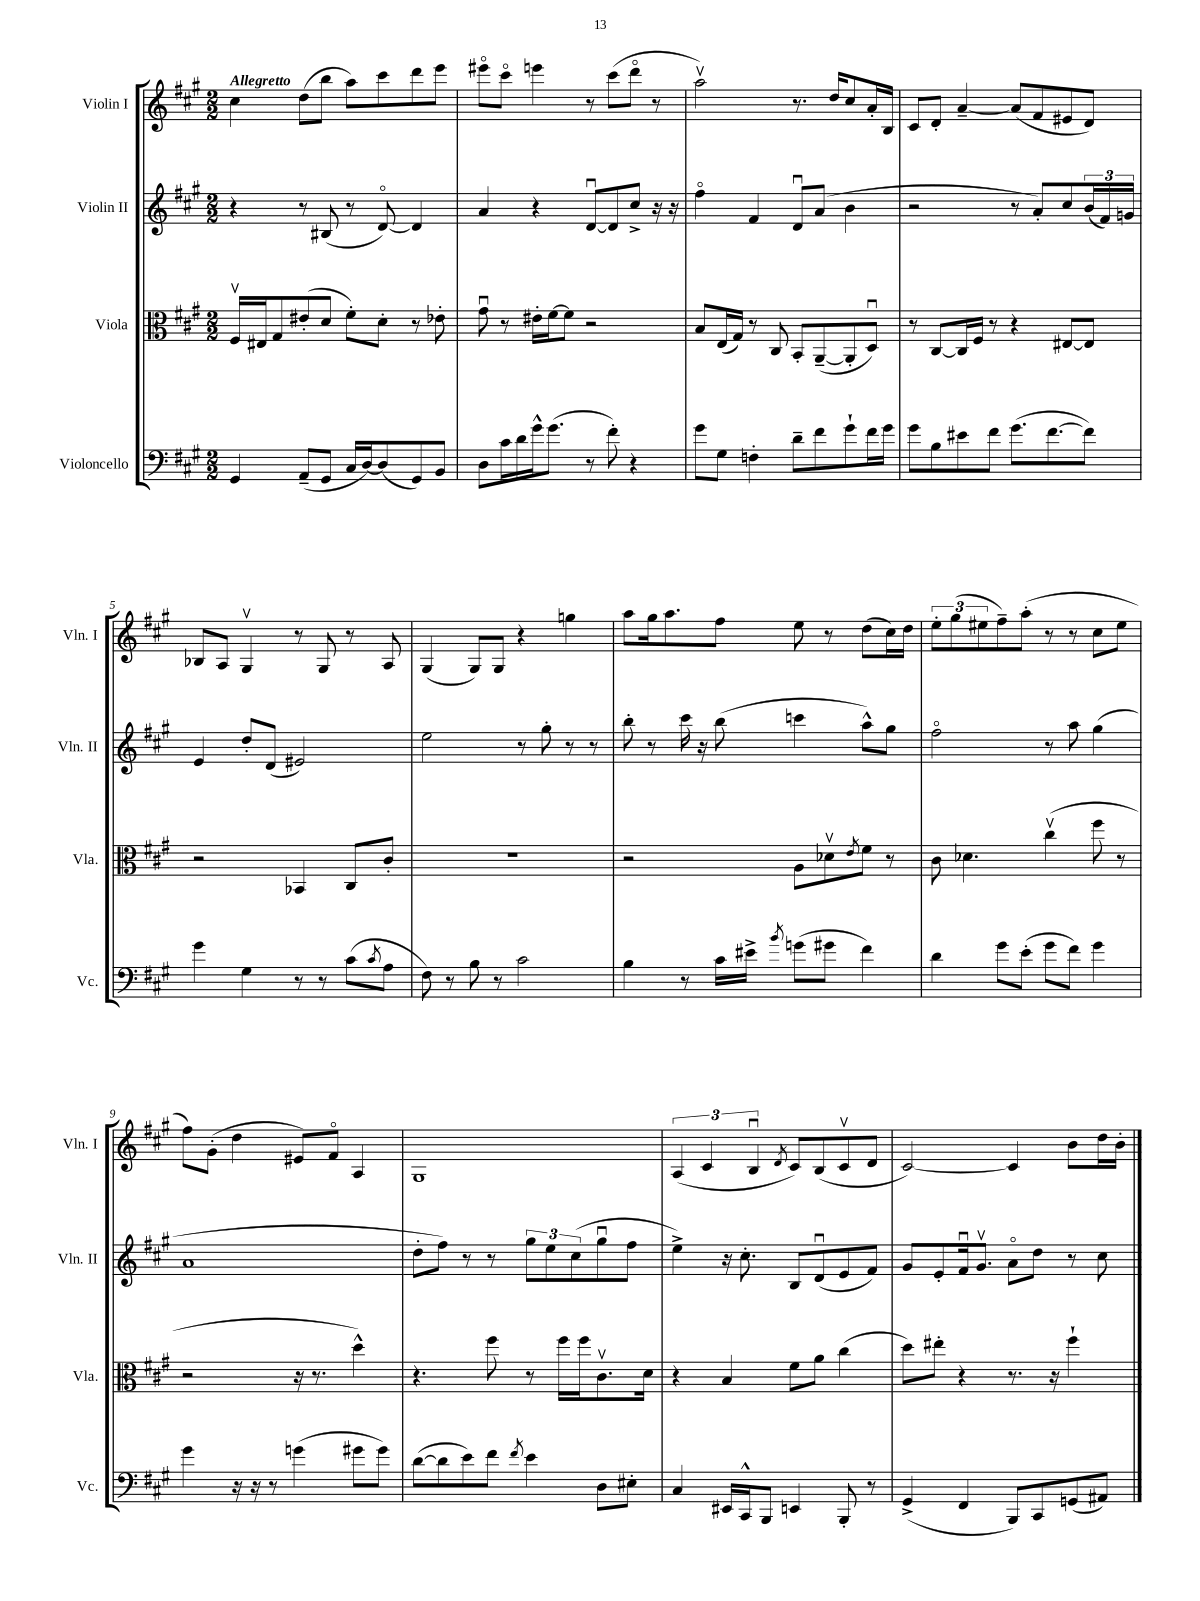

**kern	**kern	**kern	**kern
*staff4	*staff3	*staff2	*staff1
*clefF4	*clefC3	*clefG2	*clefG2
*k[f#c#g#]	*k[f#c#g#]	*k[f#c#g#]	*k[f#c#g#]
*M2/2	*M2/2	*M2/2	*M2/2
4GG#	16F#v	4r	4cc#
.	16E#	.	.
.	8G#	.	.
(8AA~	(8e#'	8r	(8dd
8GG#	8d	(8B#	8bb
16C#	8f#')	8r	8aa)
[16D)	.	.	.
(8D]	8d'	[8do)	8ccc#
8GG#)	8r	4d]	8ddd
8BB	8e-'	.	8eee
=	=	=	=
8D	8g#u	4a	8eee#o
16c#	8r	.	8ccc#o
16d	.	.	.
16g#^^	16e#'	4r	4eee
(8.g#	[16f#	.	.
.	8f#]	.	.
8r	2r	[8du	8r
8f#')	.	8d]	(8ccc#
4r	.	8cc#^	8dddo
.	.	16r	8r
.	.	16r	.
=	=	=	=
8g#	8B	4ff#o	2aav)
8G#	(16E	.	.
.	16G#)	.	.
4F'	8r	4f#	.
.	8C#	.	.
8d~	8BB'	8du	8.r
8f#	([8AA~	(8a	.
.	.	.	16dd
8g#`	8AA']	4b	8cc#
16f#	8Du)	.	16a'
16g#	.	.	16B
=	=	=	=
8g#	8r	2r	8c#
8B	[8C#	.	8d'
8e#	16C#]	.	[4a~
.	16F#	.	.
8f#	8r	.	.
(8.g#	4r	8r	(8a]
.	.	8a')	8f#
[8.f#	.	.	.
.	[8E#	8cc#	8e#
8f#])	8E#]	(24b	8d)
.	.	24f#)	.
.	.	24g	.
=	=	=	=
4g#	2r	4e	8B-
.	.	.	8A
4G#	.	8dd'	4G#v
.	.	(8d	.
8r	4BB-	2e#)	8r
8r	.	.	8G#
(8c#	8C#	.	8r
8qc#	.	.	.
8A	8c#'	.	8A
=	=	=	=
8F#)	1r	2ee	(4G#
8r	.	.	.
8B	.	.	8G#)
8r	.	.	8G#
2c#	.	8r	4r
.	.	8gg#'	.
.	.	8r	4gg
.	.	8r	.
=	=	=	=
4B	2r	8bb'	8aa
.	.	8r	16gg#
.	.	.	8.aa
8r	.	16ccc#	.
.	.	16r	.
16c#	.	(8bb	8ff#
16e#^	.	.	.
8qb	.	.	.
(8g	8A	4ccc	8ee
8g#	8d-v	.	8r
.	8qe	.	.
4f#)	8f#	8aa^^)	(8dd
.	8r	8gg#	16cc#)
.	.	.	16dd
=	=	=	=
4d	8c#	2ff#o	12ee'
.	.	.	(12gg#
.	4.d-	.	.
.	.	.	12ee#
8g#	.	.	8ff#~)
(8e'	.	.	(8aa'
8g#	(4cc#v	8r	8r
8f#)	.	8aa	8r
4g#	8ff#	(4gg#	8cc#
.	8r	.	8ee#
=	=	=	=
4g#	2r	1a	8ff#)
.	.	.	(8g#'
16r	.	.	4dd
16r	.	.	.
8r	.	.	.
(4g	16r	.	8e#)
.	8.r	.	.
.	.	.	8f#o
8g#	4dd^^)	.	4A
8g#)	.	.	.
=	=	=	=
([8d	4.r	8dd'	1G#
8d]	.	8ff#)	.
8e)	.	8r	.
8f#	8ff#	8r	.
8qf#	.	.	.
4e	8r	12gg#	.
.	.	12ee	.
.	16ff#	.	.
.	.	(12cc#	.
.	16ff#	.	.
8D	8.c#v	8gg#u	.
8E#'	.	8ff#	.
.	16d	.	.
=	=	=	=
4C#	4r	4ee^)	(6A
.	.	.	6c#
16EE#	4B	16r	.
16CC#^^	.	8.cc#'	.
.	.	.	6Bu
8BBB	.	.	.
.	.	.	8qd
4EE	8f#	8B	8c#)
.	8a	(8du	(8B
8BBB'	(4cc#	8e	8c#v
8r	.	8f#)	8d
=	=	=	=
(4GG#^	8dd)	8g#	[2c#)
.	8ee#'	8e'	.
4FF#	4r	16f#u	.
.	.	8.g#v	.
8BBB)	8.r	8ao	4c#]
8CC#	.	8dd	.
.	16r	.	.
(8GG	4ff#`	8r	8b
8AA#)	.	8cc#	16dd
.	.	.	16b'
==	==	==	==
*-	*-	*-	*-
